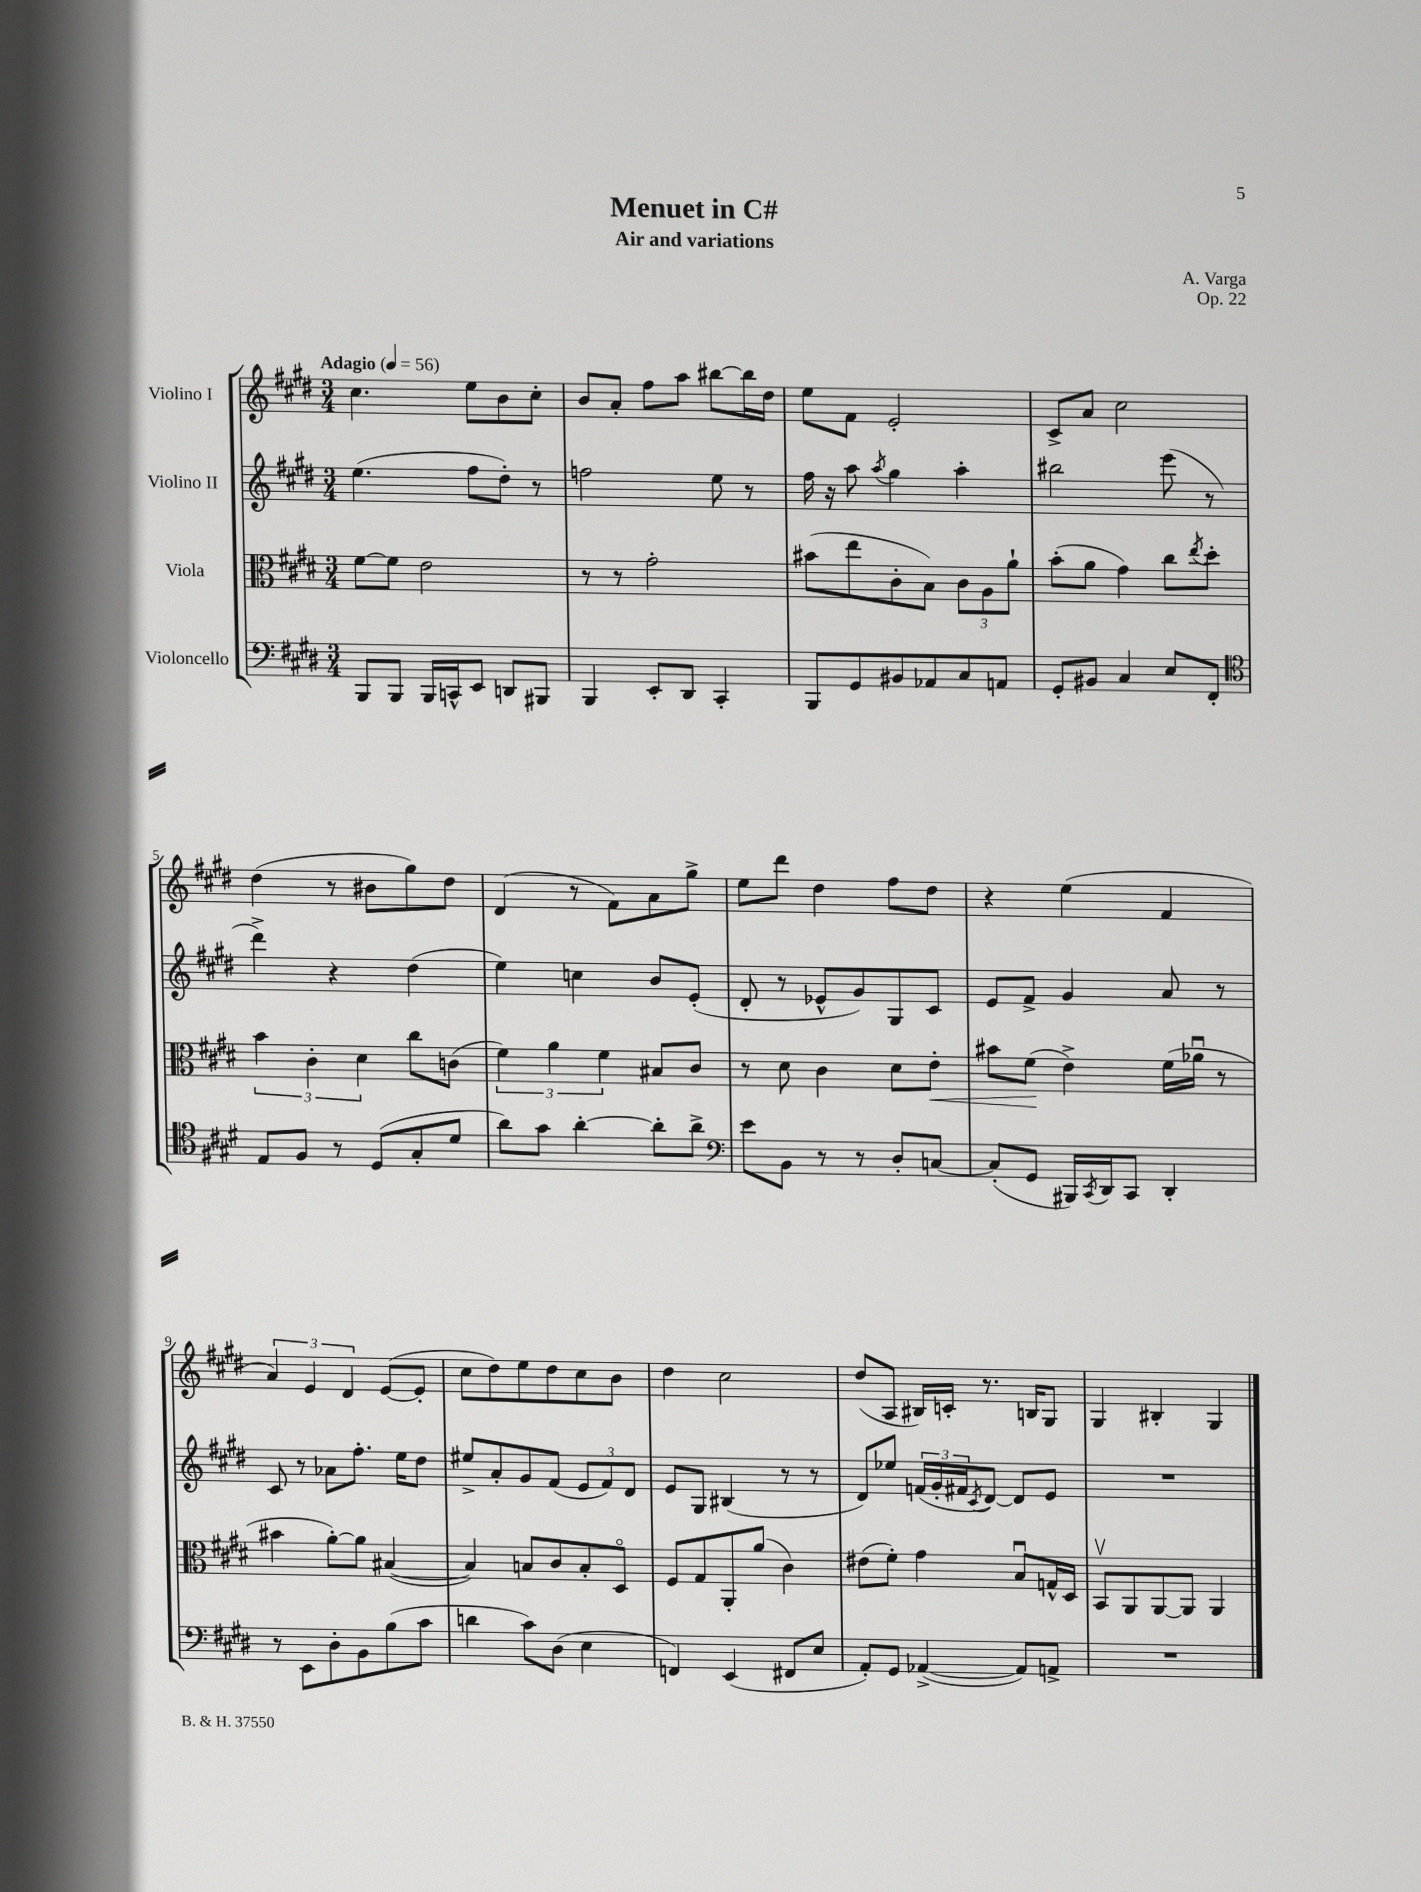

**kern	**kern	**dynam	**kern	**kern
*part4	*part3	*part3	*part2	*part1
*staff4	*staff3	*staff3	*staff2	*staff1
*I"Violoncello	*I"Viola	*	*I"Violino II	*I"Violino I
*clefF4	*clefC3	*	*clefG2	*clefG2
*k[f#c#g#d#]	*k[f#c#g#d#]	*	*k[f#c#g#d#]	*k[f#c#g#d#]
*M3/4	*M3/4	*	*M3/4	*M3/4
*MM56	*MM56	*	*MM56	*MM56
=1	=1	=1	=1	=1
!	!	!	!	!LO:TX:a:B:t=Adagio
8BBB/L	[8f#\L	.	(4.ee\	4.cc#\
8BBB/J	8f#\J]	.	.	.
16BBB/LL	2e\	.	.	.
16CCn^^/J	.	.	.	.
8EE/J	.	.	8ff#\L	8ee\L
8DDn/L	.	.	8dd#'\J)	8b\
8BBB#X/J	.	.	8r	8cc#'\J
=2	=2	=2	=2	=2
4BBB/	8r	.	2ffn\	8b/L
.	8r	.	.	8a'/J
8EE'/L	2g#'\	.	.	8ff#\L
8DD#/J	.	.	.	8aa\J
4CC#'/	.	.	8ee\	[8bb#X\L
.	.	.	8r	16bb#\L]
.	.	.	.	16dd#\JJ
=3	=3	=3	=3	=3
8BBB/L	(8b#X\L	.	16ff#\	8ee\L
.	.	.	16r	.
8GG#/	8ee\	.	8aa\	8f#\J
.	.	.	8qaa/	.
8BB#X/	8c#'\	.	4gg#\	2e'/
8AA-X/	8B\J)	.	.	.
8C#/	12c#\L	.	4aa'\	.
.	12A\	.	.	.
8AAn/J	.	.	.	.
.	12a`\J	.	.	.
=4	=4	=4	=4	=4
8GG#'/L	(8b'\L	.	2bb#X\	8c#^/L
8BB#X/J	8a\J	.	.	8a/J
4C#/	4g#\)	.	.	2cc#\
8E/L	8cc#\L	.	(8eee\	.
.	8qee/	.	.	.
8FF#'/J	8dd#'\J	.	8r	.
!!LO:LB:g=z
=5	=5	=5	=5	=5
*clefC4	*	*	*	*
8E/L	6b\	.	4ddd#^\)	(4dd#\
8F#/J	.	.	.	.
.	6c#'\	.	.	.
8r	.	.	4r	8r
.	6d#\	.	.	.
(8D#/L	.	.	.	8b#X\L
8G#'/	8cc#\L	.	(4dd#\	8gg#\)
8d#/J	(8cn\J	.	.	8dd#\J
=6	=6	=6	=6	=6
8a\L)	6f#\)	.	4ee\)	(4d#/
8g#\J	.	.	.	.
.	6a\	.	.	.
[4a'\	.	.	4ccn\	8r
.	6f#\	.	.	.
.	.	.	.	8f#\L)
8a'\L]	8B#X/L	.	8b/L	8a\
8a^\J	8c#/J	.	(8e'/J	8gg#^\J
=7	=7	=7	=7	=7
*clefF4	*	*	*	*
8e\L	8r	.	8d#'/	8ee\L
8BB\J	8d#\	.	8r	8ddd#\J
8r	4c#\	.	8e-X^^/L	4dd#\
8r	.	.	8g#/)	.
8D#'/L	8d#\L	.	8G#/	8ff#\L
!	!	!LO:HP:b	!	!
[8Cn/J	8e'\J	<	8c#/J	8dd#\J
=8	=8	=8	=8	=8
(8C'/L]	8b#X\L	.	8e/L	4r
8GG#/J	(8f#\J	.	8f#^/J	.
16BBB#X/LL)	4e^\)	[	4g#/	(4ee\
8qCC#/	.	.	.	.
16DD#/J	.	.	.	.
8CC#/J	.	.	.	.
4DD#'/	(16f#\LL	.	8a/	4f#/
.	16a-Xu\JJ	.	.	.
.	8r	.	8r	.
!!LO:LB:g=z
=9	=9	=9	=9	=9
8r	4b#X\	.	8c#/	6a/)
8EE\L	.	.	8r	.
.	.	.	.	6e/
8D#'\	[8a'\L)	.	8a-X\L	.
.	.	.	.	6d#/
8BB\	8a\J]	.	8.ff#'\J	.
(8B\	([4B#X/	.	.	([8e/L
.	.	.	16ee\KL	.
8c#\J	.	.	8dd#\J	8e'/J]
=10	=10	=10	=10	=10
4dn\	4B#/])	.	8ee#X^/L	8cc#\L
.	.	.	8a'/	8dd#\)
8c#\L)	8Bn/L	.	8g#/	8ee\
(8D#\J	8c#/	.	(8f#/J	8dd#\
4E\	8B'/	.	12e/L	8cc#\
.	.	.	12f#/)	.
.	8D#/J	.	.	8b\J
.	.	.	12d#/J	.
=11	=11	=11	=11	=11
4FFn/)	8F#/L	.	8e/L	4dd#\
.	8G#/	.	8G#/J	.
(4EE/	8AA'/	.	(4B#X/	2cc#\
.	(8a/J	.	.	.
8FF#X/L	4c#\)	.	8r	.
8E/J	.	.	8r	.
=12	=12	=12	=12	=12
8AA'/L)	(8e#X\L	.	8d#/L)	(8dd#/L
8GG#/J	8f#'\J)	.	8ee-X/J	8A/J
([4AA-X^/	4g#\	.	(24fn/LL	16B#X/LL)
.	.	.	24g#'/	.
.	.	.	.	16cn'/JJ
.	.	.	24f#X/J	.
.	.	.	8qc#/	.
.	.	.	[8d#/J)	8.r
8AA-/L])	8Bu/L	.	8d#/L]	.
.	.	.	.	16Bn/KL
8AAn^/J	16Gn^^/L	.	8e/J	8G#/J
.	16D#/JJ	.	.	.
=13	=13	=13	=13	=13
2.r	8BBv/L	.	2.r	4G#/
.	8AA/	.	.	.
.	[8AA/	.	.	4B#X'/
.	8AA/J]	.	.	.
.	4AA/	.	.	4G#/
==	==	==	==	==
*-	*-	*-	*-	*-
